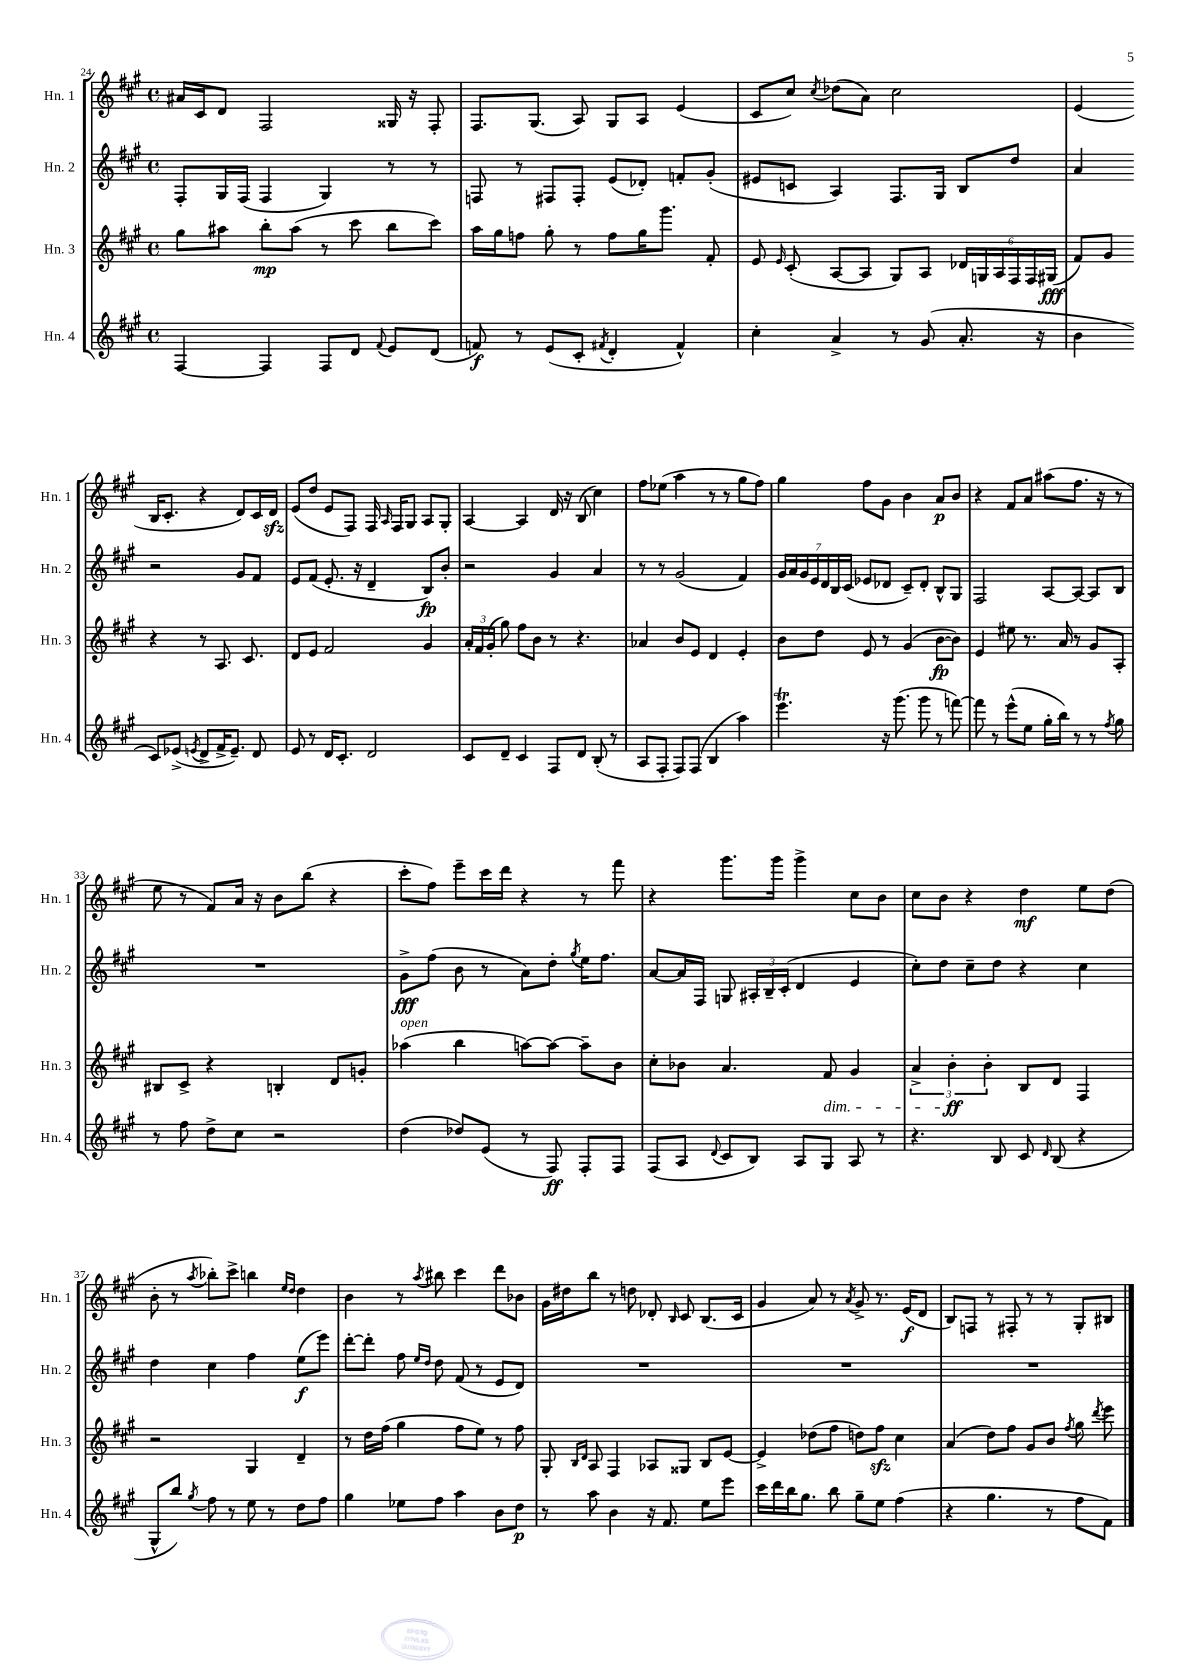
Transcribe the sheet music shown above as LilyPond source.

<<
\new StaffGroup <<
\new Staff = "s0" \with { instrumentName = "Hn. 1" shortInstrumentName = "Hn. 1" } {
    \clef treble \key a \major \defaultTimeSignature \time 4/4
    \autoBeamOff ais'16[ cis'16 d'8] fis2 gisis16 r16 fis8-. |
    fis8.[ gis8.]( a8) gis8[ a8] e'4( |
    cis'8[ cis''8]) \acciaccatura { cis''8 } des''8[( a'8]) cis''2 |
    e'4( b16[ cis'8.]-. r4 d'8[) cis'16 d'16]\sfz |
    e'8[( d''8] e'8[ fis8]) fis16 \grace { a16 } fis16[ gis8] a8[ gis8]-. |
    a4~ a4 d'16 r16 b8( cis''4) |
    fis''8[ ees''8]( a''4 r8 r8 gis''8[ fis''8]) |
    gis''4 fis''8[ gis'8] b'4 a'8[\p b'8] |
    r4 fis'8[ a'8] ais''8[( fis''8.] r16 r8 |
    e''8 r8 fis'8[) a'16] r16 b'8[ b''8]( r4 |
    cis'''8[-. fis''8]) e'''8[-- cis'''16 d'''16] r4 r8 fis'''8 |
    r4 gis'''8.[ gis'''16] gis'''4-> cis''8[ b'8] |
    cis''8[ b'8] r4 d''4\mf e''8[ d''8]( |
    b'8-. r8 \acciaccatura { a''8 } bes''8[-.) cis'''8]-> b''4 \grace { e''16[ d''16] } d''4 |
    b'4 r8 \acciaccatura { a''8 } bis''8 cis'''4 d'''8[ bes'8] |
    gis'16[ dis''16 b''8] r8 d''8 des'8-. \grace { b16 } cis'8 b8.[( cis'16] |
    gis'4 a'8) r8 \acciaccatura { a'8 } gis'8-> r8. e'16[\f( d'8] |
    b8[) f8] r8 fis8-. r8 r8 gis8[-. bis8] \bar "|." |
}
\new Staff = "s1" \with { instrumentName = "Hn. 2" shortInstrumentName = "Hn. 2" } {
    \clef treble \key a \major \defaultTimeSignature \time 4/4
    \autoBeamOff fis8[-. gis16 fis16]( fis4 gis4) r8 r8 |
    f8 r8 fis8[ fis8]-. e'8[( des'8]-.) f'8[-. gis'8]-.( |
    eis'8[ c'8] a4) fis8.[ gis16] b8[ d''8] |
    a'4 r2 gis'8[ fis'8] |
    e'8[ fis'8]( e'8.-. r16 d'4-- b8[\fp) b'8]-. |
    r2 gis'4 a'4 |
    r8 r8 gis'2( fis'4) |
    \tuplet 7/4 { gis'16[ a'16 gis'16 e'16 d'16 b16 cis'16]( } ees'8[ des'8] cis'8[--) des'8]-. b8[-^ gis8] |
    fis2 a8[~ a8]~ a8[ b8] |
    R1 |
    gis'8[->\fff fis''8]( b'8 r8 a'8[) d''8]-. \acciaccatura { gis''8 } e''16[ fis''8.] |
    a'8[~ a'16 fis16] g8 \tuplet 3/2 { ais16[-. b16-- cis'16]-.( } d'4 e'4 |
    cis''8[-.) d''8] cis''8[-- d''8] r4 cis''4 |
    d''4 cis''4 fis''4 e''8[\f( e'''8]) |
    d'''8[~-. d'''8]-. fis''8 \grace { e''16[ d''16] } d''8 fis'8( r8 e'8[ d'8]) |
    R1 |
    R1 |
    R1 \bar "|." |
}
\new Staff = "s2" \with { instrumentName = "Hn. 3" shortInstrumentName = "Hn. 3" } {
    \clef treble \key a \major \defaultTimeSignature \time 4/4
    \autoBeamOff gis''8[ ais''8] b''8[-.\mp ais''8]( r8 cis'''8 b''8[ cis'''8]) |
    a''16[ gis''16 f''8] gis''8-. r8 f''8[ gis''16 gis'''8.] fis'8-. |
    e'8 \grace { e'16 } cis'8-.( a8[~ a8] gis8[) a8] \tuplet 6/4 { des'16[ g16 a16 fis16 fis16 gis16]\fff( } |
    fis'8[) gis'8] r4 r8 a8. cis'8. |
    d'8[ e'8] fis'2 gis'4 |
    \tuplet 3/2 { a'16[-. fis'16 gis'16]-.( } gis''8) fis''8[ b'8] r8 r4. |
    aes'4 b'8[ e'8] d'4 e'4-. |
    b'8[ d''8] e'8 r8 gis'4( b'8[~\fp b'8]) |
    e'4 eis''8 r8. a'16 r8 gis'8[ a8]-. |
    bis8[ cis'8]-> r4 b4-. d'8[ g'8]-. |
    aes''4^\markup { \italic "open" }( b''4 a''8[~) a''8]~ a''8[-- b'8] |
    cis''8[-. bes'8] a'4. fis'8\dim gis'4 |
    \tuplet 3/2 { a'4-> b'4-.\ff\! b'4-. } b8[ d'8] fis4 |
    r2 gis4 d'4-- |
    r8 d''16[ fis''16]( gis''4 fis''8[ e''8]) r8 fis''8 |
    gis8-. \grace { b16[ d'16] } a8 fis4 aes8[ gisis8] b8[ e'8]~ |
    e'4-> des''8[( fis''8] d''8[) fis''8]\sfz cis''4 |
    a'4( d''8[) fis''8] gis'8[ b'8] \acciaccatura { fis''8 } gis''8 \acciaccatura { d'''8 } e'''8 \bar "|." |
}
\new Staff = "s3" \with { instrumentName = "Hn. 4" shortInstrumentName = "Hn. 4" } {
    \clef treble \key a \major \defaultTimeSignature \time 4/4
    \autoBeamOff fis4~ fis4 fis8[ d'8] \appoggiatura { fis'8 } e'8[ d'8]( |
    f'8\f) r8 e'8[( cis'8]-. \acciaccatura { fis'8 } d'4-. fis'4-^) |
    cis''4-. a'4-> r8 gis'8( a'8.-. r16 |
    b'4 cis'8[) ees'8]->( \acciaccatura { e'8 } d'8[-> fis'16-> e'8.]--) d'8 |
    e'8 r8 d'16[ cis'8.]-. d'2 |
    cis'8[ d'8]-- cis'4 fis8[ d'8] b8-.( r8 |
    a8[ fis8]-. fis8[) fis8]( b4 a''4) |
    e'''4.\trill r16 gis'''8.( gis'''8 r8 f'''8~) |
    f'''8 r8 e'''8[-^( e''8] gis''16[-. b''16]) r8 r8 \acciaccatura { fis''8 } gis''8 |
    r8 fis''8 d''8[-> cis''8] r2 |
    d''4( des''8[) e'8]( r8 fis8\ff) fis8[-. fis8] |
    fis8[( a8] \appoggiatura { d'8 } cis'8[ b8]) a8[ gis8] a8 r8 |
    r4. b8 cis'8 \grace { d'16 } b8( r4 |
    gis8[-^ b''8]) \acciaccatura { gis''8 } fis''8 r8 e''8 r8 d''8[ fis''8] |
    gis''4 ees''8[ fis''8] a''4 b'8[ d''8]\p |
    r8 a''8 b'4 r16 fis'8. e''8[ e'''8] |
    cis'''16[ d'''16 b''16 gis''8.] b''8 gis''8[-- e''8] fis''4( |
    r4 gis''4. r8 fis''8[ fis'8]) \bar "|." |
}
>>
>>
\layout { \context { \Score currentBarNumber = #24 } }
